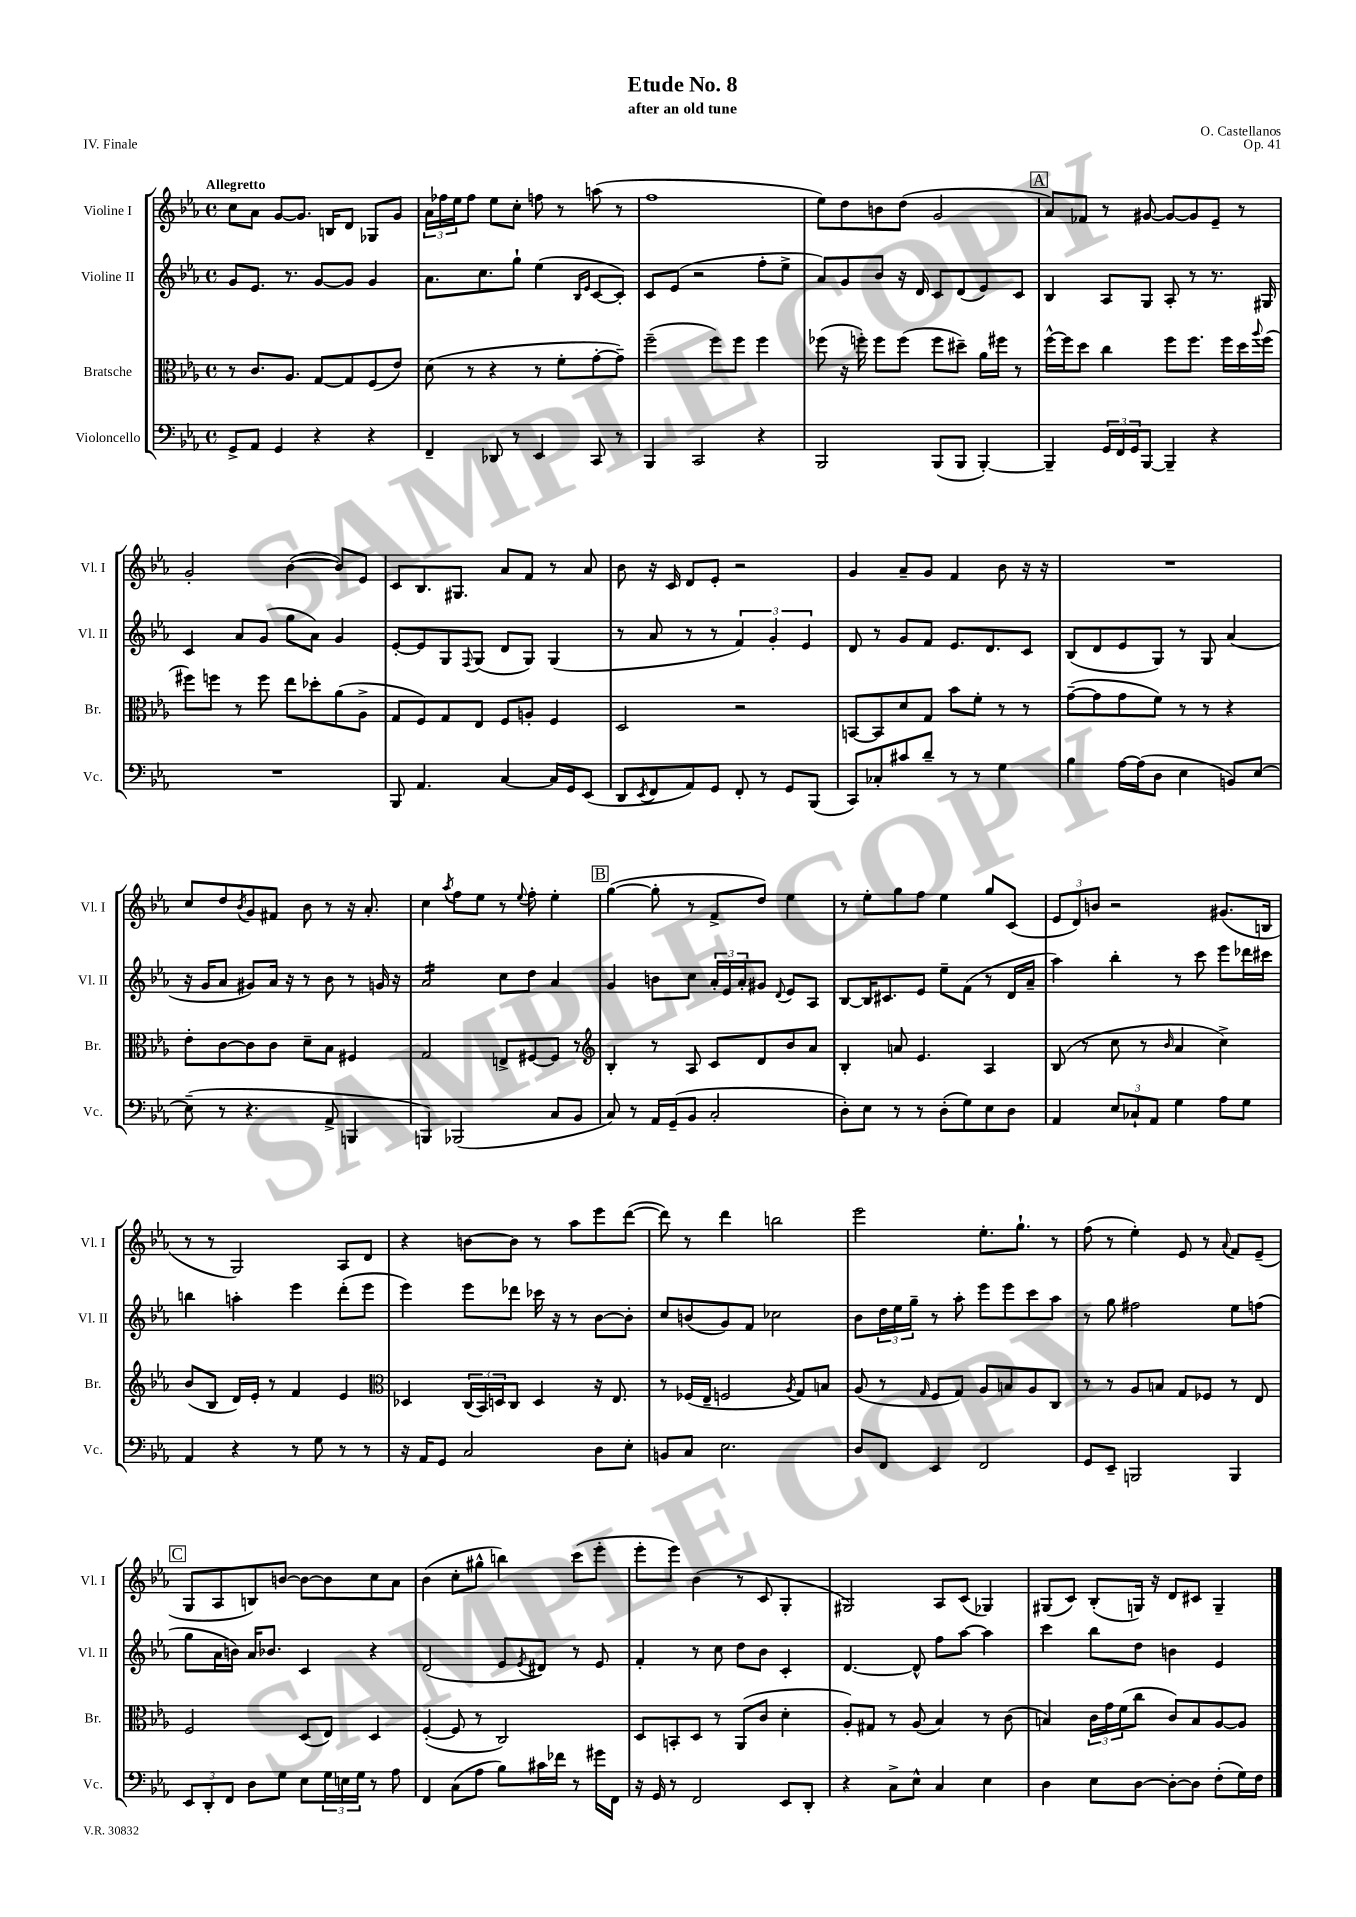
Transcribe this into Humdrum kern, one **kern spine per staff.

**kern	**kern	**kern	**kern
*staff4	*staff3	*staff2	*staff1
*clefF4	*clefC3	*clefG2	*clefG2
*k[b-e-a-]	*k[b-e-a-]	*k[b-e-a-]	*k[b-e-a-]
*M4/4	*M4/4	*M4/4	*M4/4
*met(c)	*met(c)	*met(c)	*met(c)
8GG^	8r	8g	8cc
8AA-	8.c	8.e-	8a-
4GG	.	.	[8g
.	8.A-	8.r	.
.	.	.	8.g]
4r	[8G	[8g	.
.	.	.	16B
.	8G]	8g]	8d
4r	(8F	4g	8G-
.	8e-)	.	8g
=	=	=	=
4FF~	(8d	8.a-	24a-
.	.	.	24ff-
.	.	.	24ee-
.	8r	.	8ff-
.	.	8.cc	.
8DD-	4r	.	8ee-
8r	.	8gg`	8cc'
4EE-	8r	(4ee-	8ff
.	8f'	.	8r
.	.	16qqB-	.
.	.	16qqe-	.
8CC	[8g'	[8c	(8aa
8r	8g~])	8c'])	8r
=	=	=	=
4BBB-	(2ff~	8c	1ff
.	.	(8e-	.
2CC	.	2r	.
.	8ff)	.	.
.	8ff	.	.
4r	4ff	8ff'	.
.	.	8ee-^	.
=	=	=	=
2BBB-	(8ff-	8a-)	8ee-)
.	16r	8g	8dd
.	16ff')	.	.
.	8ff	8b-	8b
.	(8ff	16r	(8dd
.	.	16d	.
(8BBB-	8ff	8c	2g
8BBB-	8dd#~)	(8d	.
[4BBB-')	16a-	8e-)	.
.	16ff#	.	.
.	8r	8c	.
=	=	=	=
4BBB-~]	[16ff^^	4B-	8a-)
.	16ff]	.	.
.	8dd	.	8f-
24GG	4cc	8A-	8r
24FF	.	.	.
24GG	.	.	.
[8BBB-	.	8G	[8g#
4BBB-~]	8ff	8A-'	8g#_
.	8.ff	8r	8g#]
4r	.	8.r	8e-~
.	16ff	.	.
.	16dd	.	8r
.	8qqaa-	.	.
.	(16ff	16G#	.
=	=	=	=
1r	8ff#)	4c	2g'
.	8ff	.	.
.	8r	8a-	.
.	8ff	(8g	.
.	8ee-	8gg	([4b-
.	8dd-'	8a-)	.
.	(8a-	4g	8b-])
.	8A-^	.	8e-
=	=	=	=
8BBB-	8G	[8e-'	8c
4.AA-	8F)	8e-]	8.B-
.	8G	8G	.
.	.	.	8.G#
.	.	8qqF	.
.	8E-	(8G	.
[4C	8F	8d	8a-
.	8A'	8G)	8f
16C]	4F	(4G	8r
16GG	.	.	.
(8EE-	.	.	8a-
=	=	=	=
8DD	2D	8r	8b-
8qEE-	.	.	.
8FF	.	8a-	16r
.	.	.	16c
8AA-)	.	8r	8d
8GG	.	8r	8e-'
8FF'	2r	6f)	2r
8r	.	.	.
.	.	6g'	.
8GG	.	.	.
.	.	6e-	.
(8BBB-	.	.	.
=	=	=	=
8CC)	[8BB	8d	4g
8C-'	8BB]	8r	.
8c#	8d	8g	8a-~
8d~	8G	8f	8g
8r	8b-	8.e-	4f
8r	8f'	.	.
.	.	8.d	.
4G	8r	.	8b-
.	8r	8c	16r
.	.	.	16r
=	=	=	=
4B-	([8g~	(8B-	1r
.	8g]	8d	.
[16A-	8g	8e-	.
(16A-]	.	.	.
8D	8f)	8G)	.
4E-	8r	8r	.
.	8r	8G	.
8BB)	4r	(4a-	.
[8E-	.	.	.
=	=	=	=
(8E-~]	8e-'	16r	8cc
.	.	16g	.
8r	[8c	8a-	8dd
.	.	.	8qb-
4.r	8c]	8g#)	8g
.	8c	16a-	8f#
.	.	16r	.
.	8d~	8r	8b-
8AA-^	8B-	8b-	8r
4BBB	4F#	8r	16r
.	.	.	8.a-'
.	.	16g	.
.	.	16r	.
=	=	=	=
4BBB)	2G	2a-	4cc
.	.	.	8qaa-
(2BBB-	.	.	8ff
.	.	.	8ee-
.	8E^	8cc	8r
.	.	.	8qqee-
.	[8F#	8dd	8ff'
8C	8F#]	4a-	4ee-'
8BB-	8r	.	.
=	=	=	=
*	*clefG2	*	*
8C)	4B-'	4g	([4gg
8r	.	.	.
16AA-	8r	8b	8gg']
(16GG~	.	.	.
8BB-	8A-	8cc	8r
2C'	8c	24a-'	8f^
.	.	24e-	.
.	.	24a-'	.
.	8d	8g#	8dd)
.	.	8qqd	.
.	8b-	8e-	4ee-
.	8a-	8A-	.
=	=	=	=
8D')	4B-'	[8B-	8r
8E-	.	16B-]	8ee-'
.	.	8.c#	.
8r	8a	.	8gg
8r	4.e-	8e-	8ff
(8D'	.	8ee-~	4ee-
8G)	.	(8f	.
8E-	4A-	8r	8gg
8D	.	16d	(8c
.	.	16a-~	.
=	=	=	=
4AA-	(8B-	4aa-)	12e-
.	.	.	12d)
.	8r	.	.
.	.	.	12b
12E-	8cc	4bb-'	2r
12C-`	.	.	.
.	8r	.	.
12AA-	.	.	.
.	16qqb-	.	.
4G	4a-	8r	.
.	.	8ccc	.
8A-	4cc^)	8eee-	(8.g#
8G	.	16ddd-	.
.	.	16ccc#	16B
=	=	=	=
4AA-	(8b-	4bb	8r
.	8B-	.	8r
4r	16d)	4aa'	2G)
.	16e-'	.	.
.	8r	.	.
8r	4f	4eee-	.
8G	.	.	.
8r	4e-	(8ddd'	8A-
8r	.	8eee-	8d
=	=	=	=
*	*clefC3	*	*
16r	4D-	4eee-)	4r
16AA-	.	.	.
8GG	.	.	.
2C	(24C	8eee-	[8b
.	24BB-)	.	.
.	24D	.	.
.	8C	8ddd-	8b]
.	4D	16ccc-	8r
.	.	16r	.
.	.	8r	8aa-
8D	16r	[8b-	8eee-
.	8.E-	.	.
8E-'	.	8b-']	([8ddd
=	=	=	=
8BB	8r	8cc	8ddd])
8C	(16F-	(8b	8r
.	16E-~	.	.
2.E-	2F	8g)	4ddd
.	.	8f	.
.	.	2cc-	2bb
.	8qA-	.	.
.	8G)	.	.
.	8B	.	.
=	=	=	=
8D	(8A-	8b-	2eee-
8FF	8r	24dd	.
.	.	24ee-	.
.	.	24gg~	.
.	16qqG	.	.
4EE-	8F	8r	.
.	8G)	8aa-'	.
2FF	8A-	8eee-	8.ee-'
.	8B	8eee-	.
.	.	.	8.gg`
.	8A-	8ccc	.
.	8C	8aa-	8r
=	=	=	=
8GG	8r	8r	(8ff
8EE-~	8r	8gg	8r
2BBB	8A-	2ff#	4ee-')
.	8B	.	.
.	8G	.	8e-
.	8F-	.	8r
.	.	.	8qqa-
4BBB	8r	8ee-	8f
.	8E-	(8ff	(8e-~
=	=	=	=
12EE-	2F	8gg	8G
12DD'	.	.	.
.	.	16a-	8A-
12FF	.	.	.
.	.	16b)	.
8D	.	16a-	8B)
.	.	8.b-	.
8G	.	.	[8b
8E-	(8D	4c	8b_
24G	8E-)	.	8b]
24E	.	.	.
24G	.	.	.
8r	4D	4r	8cc
8A-	.	.	8a-
=	=	=	=
4FF	([4F'	(2d	(4b-
(8C	8F]	.	8cc'
8A-	8r	.	8gg#^^
8B-)	2C)	8e-	4bb)
.	.	8qe-	.
16c#	.	8d#)	.
16f-	.	.	.
8r	.	8r	(8ccc
16g#	.	8e-	8eee-'
16FF	.	.	.
=	=	=	=
16r	8D	4f'	8eee-'
16GG	.	.	.
8r	8BB'	.	8eee-)
2FF	8D	8r	(4b-
.	8r	8cc	.
.	(8AA-	8dd	8r
.	8c	8b-	8c
8EE-	4d'	4c'	4G'
8DD'	.	.	.
=	=	=	=
4r	8A-')	[4.d	2G#)
.	8G#	.	.
8C^	8r	.	.
8E-^^	(8A-	8d^^]	.
4C	4B-)	8ff	8A-
.	.	[8aa-	(8c
4E-	8r	4aa-]	4G-)
.	(8c	.	.
=	=	=	=
4D	4B)	4ccc	(8G#
.	.	.	8c)
8E-	24c	8bb-	(8B-'
.	24g	.	.
.	(24f	.	.
[8D	8cc	8dd	16G)
.	.	.	16r
8D'_	8c)	4b	8d
8D]	8B	.	8c#
(8F'	[8A-	4e-	4G~
16G)	8A-]	.	.
16F	.	.	.
==	==	==	==
*-	*-	*-	*-
